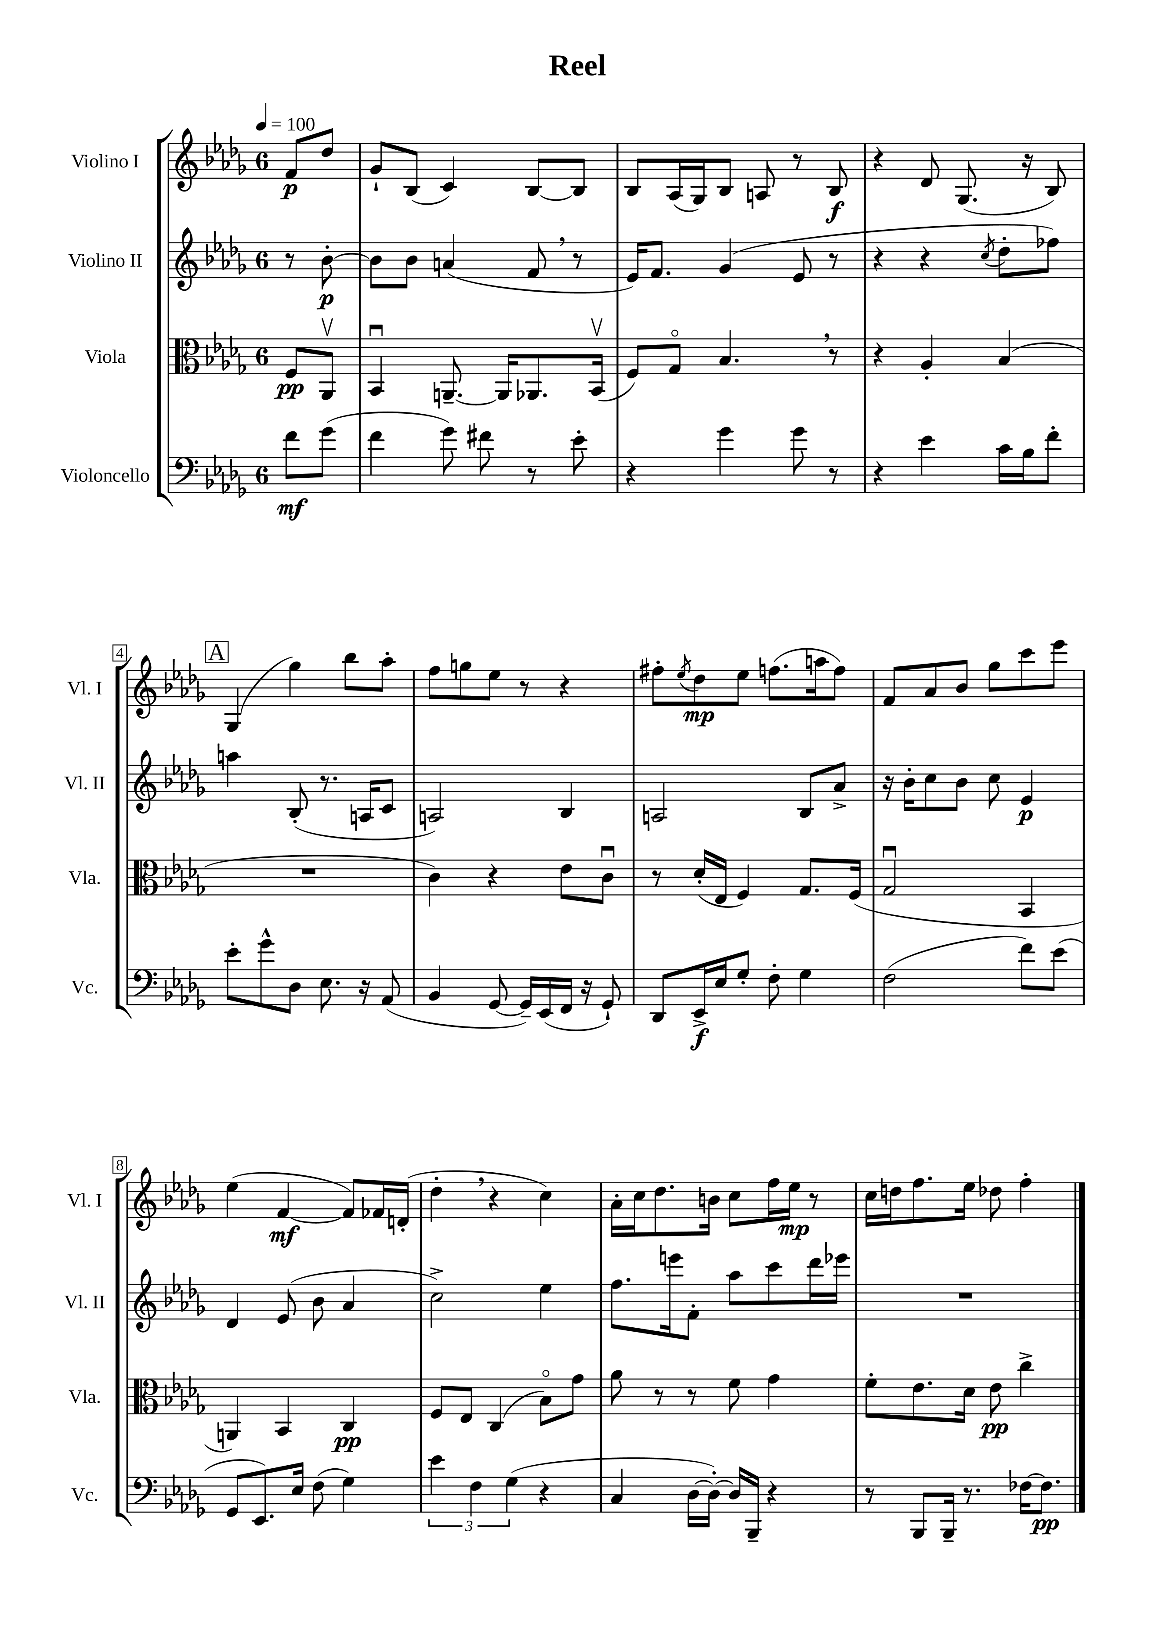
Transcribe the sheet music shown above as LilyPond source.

\header { title = "Reel" }
<<
\new StaffGroup <<
\new Staff = "s0" \with { instrumentName = "Violino I" shortInstrumentName = "Vl. I" } {
    \clef treble \key des \major \once \override Staff.TimeSignature.style = #'single-digit \time 6/8 \partial 4 \tempo 4 = 100
    f'8\p des''8 |
    ges'8-! bes8( c'4) bes8~ bes8 |
    bes8 aes16( ges16) bes8 a8 r8 bes8\f |
    r4 des'8 ges8.( r16 bes8) |
    \mark \markup { \box "A" } ges4( ges''4) bes''8 aes''8-. |
    f''8 g''8 ees''8 r8 r4 |
    fis''8-. \acciaccatura { ees''8 } des''8\mp ees''8 f''8.( a''16 f''8) |
    f'8 aes'8 bes'8 ges''8 c'''8 ees'''8 |
    ees''4( f'4~\mf f'8) fes'16 d'16-.( |
    des''4-. \breathe r4 c''4) |
    aes'16-. c''16 des''8. b'16 c''8 f''16 ees''16\mp r8 |
    c''16 d''16 f''8. ees''16 des''8 f''4-. \bar "|." |
}
\new Staff = "s1" \with { instrumentName = "Violino II" shortInstrumentName = "Vl. II" } {
    \clef treble \key des \major \once \override Staff.TimeSignature.style = #'single-digit \time 6/8 \partial 4
    r8 bes'8~-.\p |
    bes'8 bes'8 a'4( f'8 \breathe r8 |
    ees'16) f'8. ges'4( ees'8 r8 |
    r4 r4 \acciaccatura { c''8 } des''8-. fes''8) |
    \mark \markup { \box "A" } a''4 bes8-.( r8. a16 c'8 |
    a2) bes4 |
    a2 bes8 aes'8-> |
    r16 bes'16-. c''8 bes'8 c''8 ees'4\p |
    des'4 ees'8( bes'8 aes'4 |
    c''2->) ees''4 |
    f''8. e'''16 f'8-. aes''8 c'''8 des'''16 ees'''16 |
    R2. \bar "|." |
}
\new Staff = "s2" \with { instrumentName = "Viola" shortInstrumentName = "Vla." } {
    \clef alto \key des \major \once \override Staff.TimeSignature.style = #'single-digit \time 6/8 \partial 4
    f8\pp aes,8\upbow |
    bes,4\downbow a,8.~-- a,16 aes,8. bes,16\upbow( |
    f8) ges8\flageolet bes4. \breathe r8 |
    r4 aes4-. bes4( |
    \mark \markup { \box "A" } R2. |
    c'4) r4 ees'8 c'8\downbow |
    r8 des'16-.( ees16 f4) ges8. f16( |
    ges2\downbow bes,4 |
    a,4) bes,4 c4\pp |
    f8 ees8 c4( bes8\flageolet) ges'8 |
    aes'8 r8 r8 f'8 ges'4 |
    f'8-. ees'8. des'16 ees'8\pp c''4-> \bar "|." |
}
\new Staff = "s3" \with { instrumentName = "Violoncello" shortInstrumentName = "Vc." } {
    \clef bass \key des \major \once \override Staff.TimeSignature.style = #'single-digit \time 6/8 \partial 4
    f'8\mf ges'8( |
    f'4 ges'8) fis'8 r8 ees'8-. |
    r4 ges'4 ges'8 r8 |
    r4 ees'4 c'16 bes16 f'8-. |
    \mark \markup { \box "A" } ees'8-. ges'8-^ des8 ees8. r16 aes,8( |
    bes,4 ges,8~ ges,16--) ees,16( f,16 r16 ges,8-!) |
    des,8 ees,16->\f ees16 ges8-. f8-. ges4 |
    f2( f'8) ees'8( |
    ges,8 ees,8.) ees16 f8( ges4) |
    \tuplet 3/2 { ees'4 f4 ges4( } r4 |
    c4 des16~ des16~-.) des16 bes,,16-- r4 |
    r8 bes,,8 bes,,16-- r8. fes16~ fes8.\pp \bar "|." |
}
>>
>>
\layout { \context { \Score \override BarNumber.stencil = #(make-stencil-boxer 0.1 0.3 ly:text-interface::print) } }
